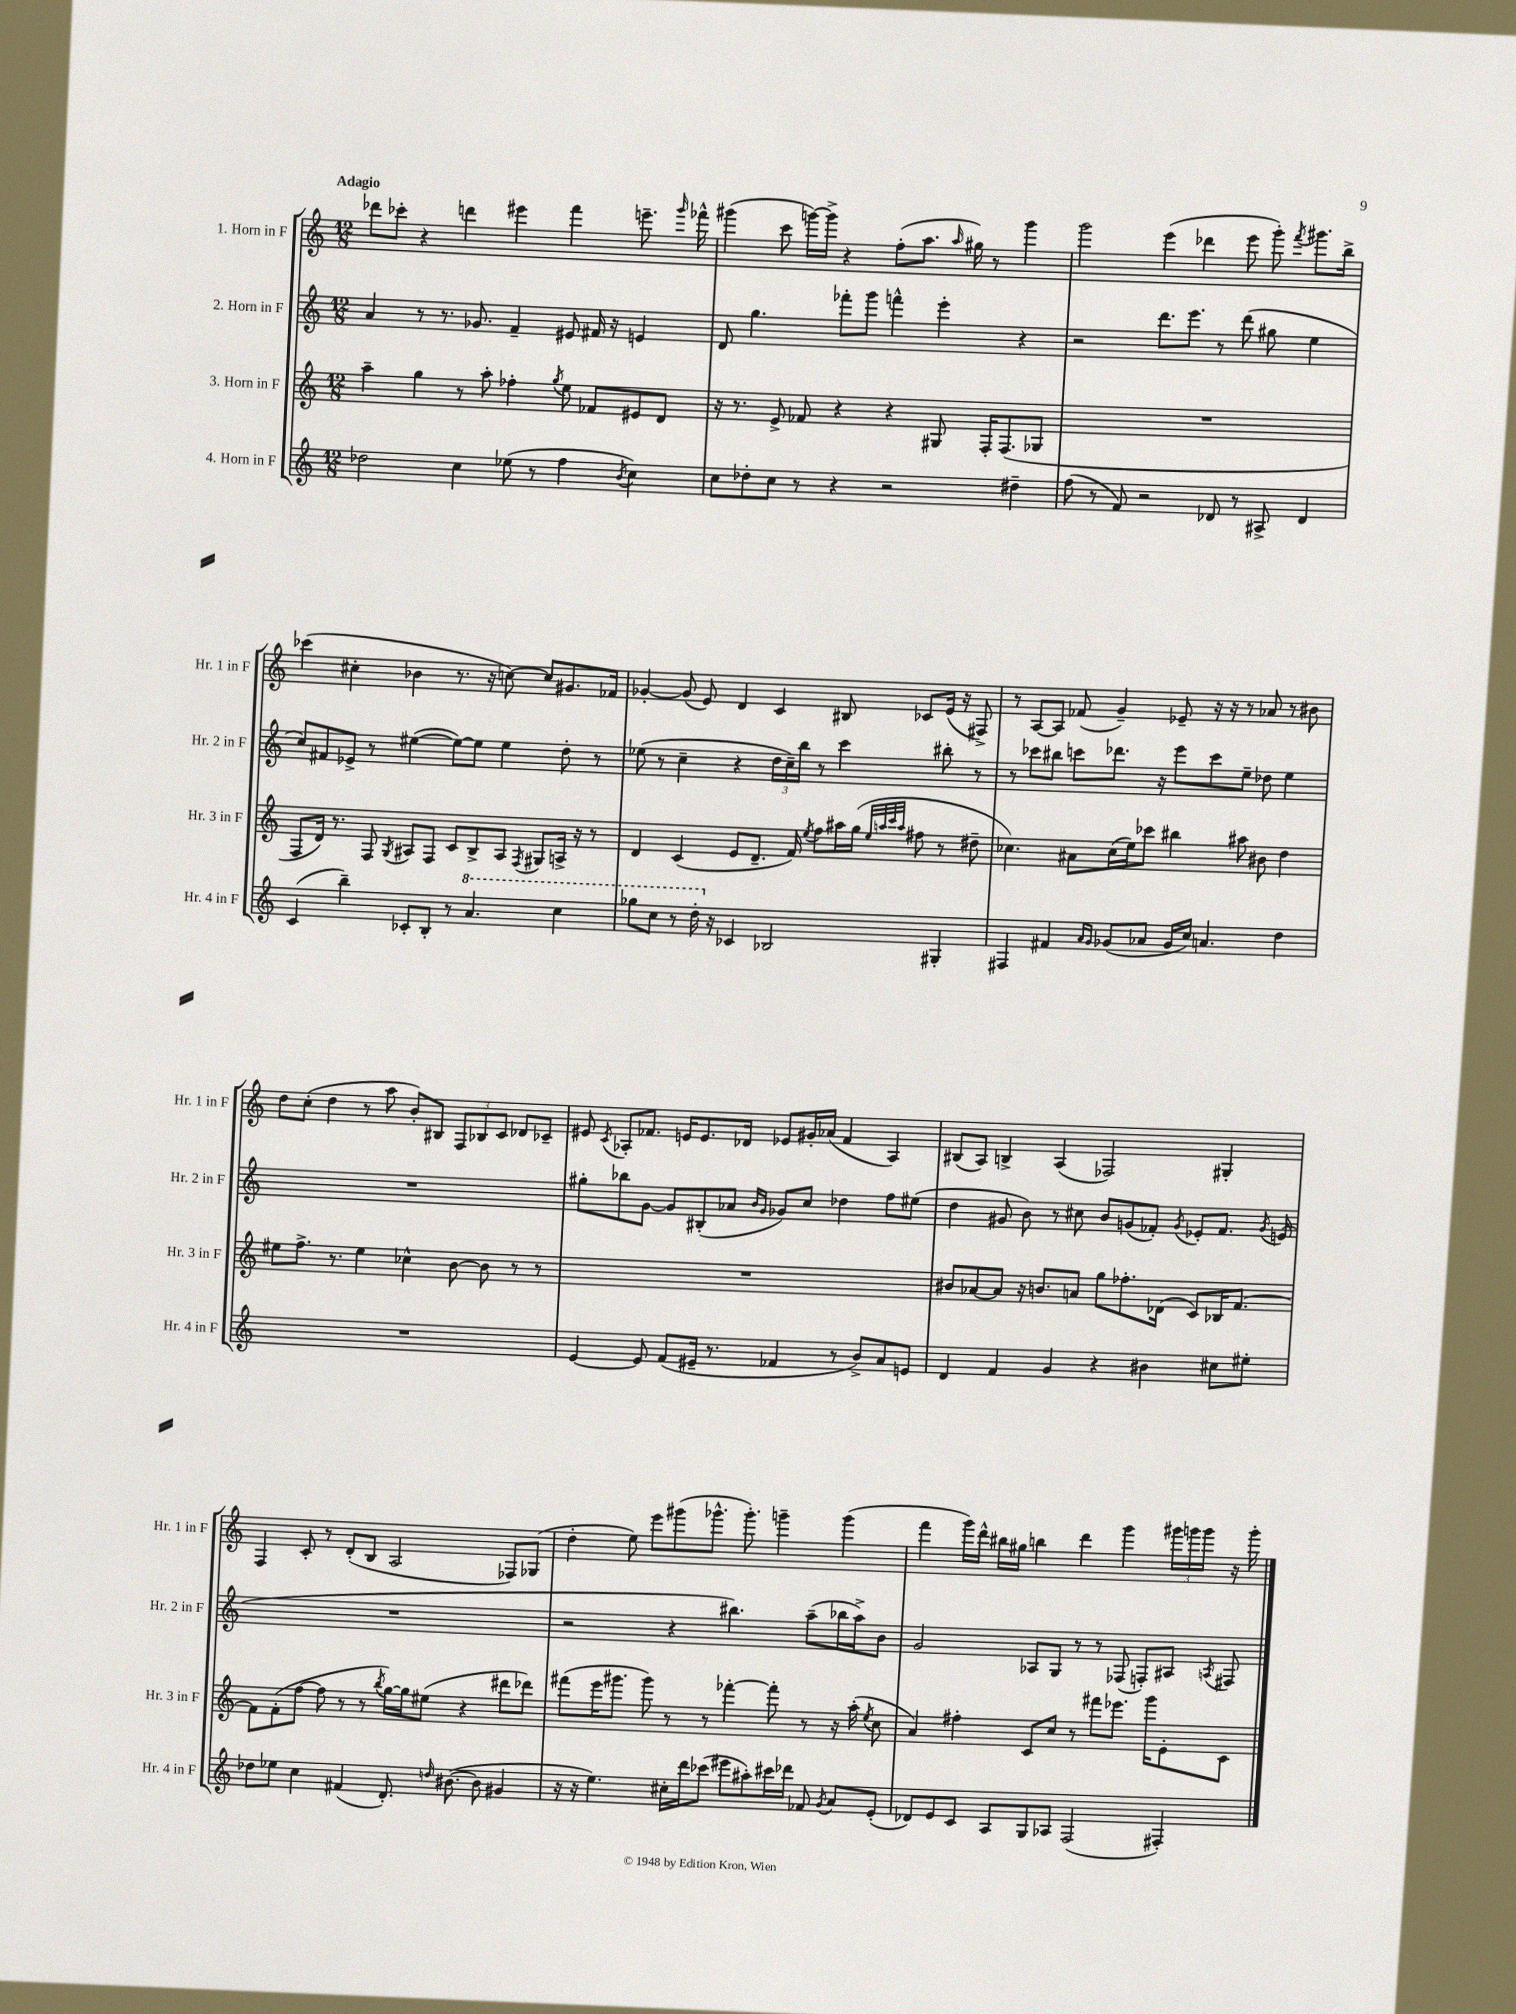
<<
\new StaffGroup <<
\new Staff = "s0" \with { instrumentName = "1. Horn in F" shortInstrumentName = "Hr. 1 in F" } {
    \clef treble \key c \major \numericTimeSignature \time 12/8 \tempo "Adagio"
    \autoBeamOff des'''8[ ces'''8]-. r4 d'''4 eis'''4 f'''4 e'''8.-- \grace { g'''16 } fes'''16-^ |
    gis'''4( c'''8 g'''16[~) g'''16]-> r4 f''8[-.( a''8.] \grace { a''16 } gis''16) r8 g'''4 |
    g'''2 e'''4( des'''4 e'''8 g'''8-.) \acciaccatura { f'''8 } gis'''8.[ b''16]-> |
    ces'''4( cis''4-. bes'4 r8. r16 c''8~) c''8[ gis'8. fes'16] |
    ges'4~-. ges'8( e'8) d'4 c'4 bis8 ces'8[ e'16]( r16 fis8->) |
    r8 a8[~ a8] fes'8( g'4--) ees'8-- r16 r16 r8 aes'8 r8 bis'8 |
    d''8[ c''8]-.( d''4 r8 a''8 b'8[-.) bis8] \tuplet 3/2 { f8[ bes8 c'8] } des'8[ ces'8]-- |
    eis'8 \acciaccatura { c'8 } aes8[-. fes'8.] e'16[ e'8. des'16] ees'8[ gis'16-. aes'16]( fes'4 aes4) |
    bis8[( a8]) b4-> a4( fes2) gis4-. |
    f4 c'8-. r8 d'8[-.( b8] a2 fes8[) ges8]( |
    d''4-. e''8) e'''8[ gis'''8( ges'''8.]-^ ges'''8.-.) g'''4-- g'''4( |
    f'''4 g'''16[) d'''16]-^ bis''16[ gis''16] b''4 d'''4 g'''4 \tuplet 3/2 { gis'''16[ g'''16 g'''16] } r16 g'''16-. \bar "|." |
}
\new Staff = "s1" \with { instrumentName = "2. Horn in F" shortInstrumentName = "Hr. 2 in F" } {
    \clef treble \key c \major \numericTimeSignature \time 12/8
    \autoBeamOff a'4 r8 r8. ges'8. f'4-- eis'8 fis'16 r16 e'4 |
    d'8 g''4. fes'''8[-. g'''8] f'''4-^ e'''4-. r4 |
    r2 d'''8.[ e'''8.] r8 d'''8( gis''8 e''4 |
    c''8[) fis'8 ees'8]-> r8 eis''4~( eis''8[~) eis''8] eis''4 d''8-. r8 |
    ees''8( r8 c''4-- r4 \tuplet 3/2 { d''16[ c''16--) b''16] } r8 c'''4 bis''8-. r8 |
    r8 ces'''8[ bis''8] c'''8[ des'''8.] r16 e'''8[ c'''8 e''8]-- des''8 e''4 |
    R1. |
    gis''8[-. bes''8 g'8]~ g'8[ bis8-.( aes'8] \grace { b'16[ g'16] } ges'8[) c''8] des''4 f''8[ eis''8]( |
    d''4 gis'8 b'8) r8 cis''8 b'8[ g'8( fes'8]-.) \acciaccatura { g'8 } ees'8[-. fes'8.] \acciaccatura { g'8 } e'16( |
    R1. |
    r2 r4 bis''4.) a''8[--( bes''16 a''16->) b'8] |
    g'2 aes8[ g8] r8 r8 fes8( f8[-.) ais8] \acciaccatura { a8 } fis8 \bar "|." |
}
\new Staff = "s2" \with { instrumentName = "3. Horn in F" shortInstrumentName = "Hr. 3 in F" } {
    \clef treble \key c \major \numericTimeSignature \time 12/8
    \autoBeamOff a''4-- g''4 r8 a''8-. fes''4-. \acciaccatura { g''8 } e''8 fes'8[ eis'8 d'8] |
    r16 r8. e'8-> fes'8 r4 r4 gis8 f16[-. f8.( ges8] |
    R1. |
    f8[ d'16]) r8. f8 \acciaccatura { g8 } ais8[ f8] c'8[ b8-> ais8] \acciaccatura { f8 } gis8[ a16]-> r16 r8 |
    d'4 c'4( e'8[ d'8.]-- f'16) \acciaccatura { e''8 } f''8[ ais''16 g''16]( \grace { e''32[ a''32 c'''32 a''32] } fis''8 r8 dis''8-- |
    ces''4.) ais'8[ ces''16( e''16) ces'''8] bis''4 ais''8 bis'8 d''4 |
    eis''8[ f''8.]-> r8. eis''4 ces''4-^ b'8~ b'8 r8 r8 |
    R1. |
    bis'8[ aes'8~ aes'8] r16 b'8.[ a'8] g''8[ fes''8.-. des'16]( c'8[) bes16 f'8.]~ |
    f'8[ f'8-.( f''8]~ f''8 r8 r8 \acciaccatura { b''8 } g''16[~) g''16 eis''8]( r4 dis'''8[ des'''8]) |
    fis'''8[( e'''16 gis'''8.] gis'''8) r8 r8 fes'''4~-. fes'''8-. r8 r16 a''16-.( \acciaccatura { e''8 } c''8 |
    a'4) fis''4-. c'8[ c''8] r8 fis'''8[ ees'''8.] g'''16[ e'8-. c'8] \bar "|." |
}
\new Staff = "s3" \with { instrumentName = "4. Horn in F" shortInstrumentName = "Hr. 4 in F" } {
    \clef treble \key c \major \numericTimeSignature \time 12/8
    \autoBeamOff des''2 c''4 ees''8( r8 f''4 \acciaccatura { b'8 } c''4) |
    c''8[ des''8-. c''8] r8 r4 r2 dis''4-- |
    f''8( r8 f'8) r2 des'8 r8 ais8-> des'4 |
    c'4( b''4--) ces'8[-. b8]-. r8 \ottava #1 a''4. c'''4 |
    ges'''8[ c'''8] r8 d'''16-. \ottava #0 r16 ces'4 bes2 gis4-. |
    fis4 fis'4 \grace { a'16[ g'16] } ges'8[( aes'8] ges'16[ c''16]) a'4. d''4 |
    R1. |
    e'4~ e'8 f'8[( eis'16]-- r8. fes'4 r8 b'8[->) a'8 e'8] |
    d'4 f'4 g'4 r4 bis'4 cis''8[ eis''8]-. |
    des''8[ ees''8] c''4 fis'4( d'8.-.) \grace { d''16 } bis'8.~( bis'8 gis'4 |
    r16 r16 e''4.) cis''16[-. d'''16 ces'''8]( eis'''8[ ais''8-.) cis'''16 des'''16] fes'8 \acciaccatura { g'8 } a'8[ e'8]-.( |
    des'8[) e'8 c'8] a8[ g8 aes8] f2( fis4-.) \bar "|." |
}
>>
>>
\layout { \context { \Score \remove "Bar_number_engraver" } }
